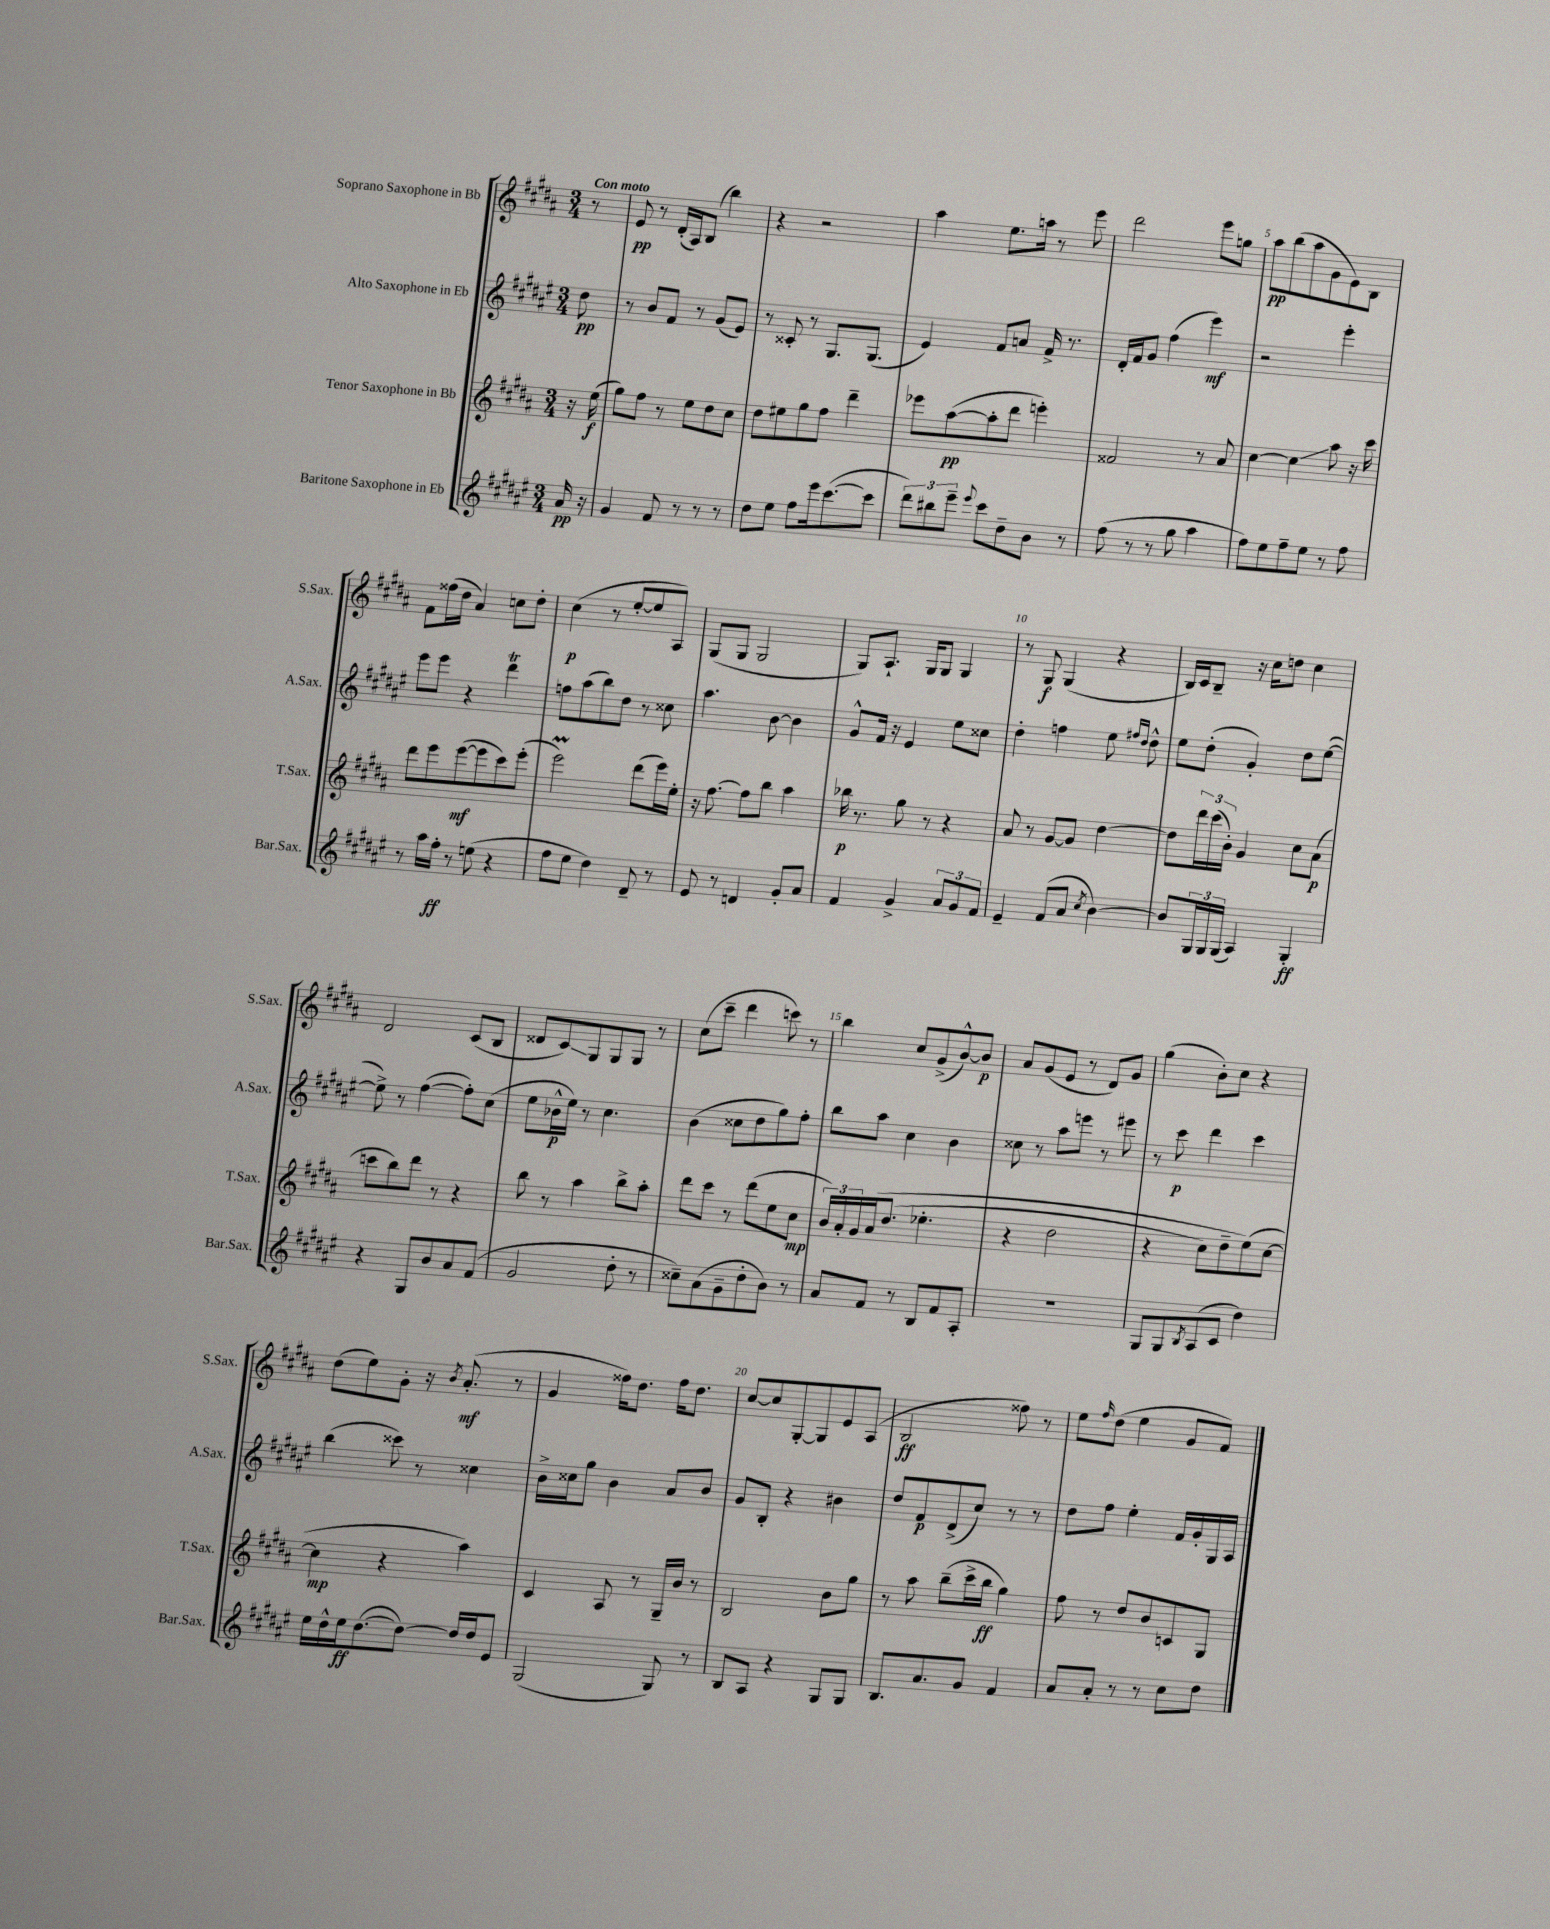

**kern	**kern	**kern	**kern
*staff4	*staff3	*staff2	*staff1
*clefG2	*clefG2	*clefG2	*clefG2
*k[f#c#g#d#a#e#]	*k[f#c#g#d#a#]	*k[f#c#g#d#a#e#]	*k[f#c#g#d#a#]
*M3/4	*M3/4	*M3/4	*M3/4
16a#/	16r	8dd#\	8r
16r	(16ee\	.	.
=	=	=	=
4g#/	8gg#\L)	8r	8e/
.	8ff#\J	8b/L	8r
8f#/	8r	8f#/J	(16d#'/LL
.	.	.	16A#/J)
8r	8ee\L	8r	(8B/J
8r	8dd#\	(8g#/L	4bb\)
8r	8cc#\J	8e#/J)	.
=	=	=	=
8dd#\L	8dd#\L	8r	4r
8ee#\J	8ee#\	8c##'/	.
8ff#\L	8gg#\	8r	2r
16eee#\k	8ff#\J	8.G#/L	.
([8.ccc#\	.	.	.
.	4ddd#~\	.	.
.	.	(8.G#/J	.
8ccc#\]J	.	.	.
=	=	=	=
12ddd#\L)	8eee-\L	4e#/)	4aa#\
12bb#\	.	.	.
.	([8aa#\	.	.
12eee#~\J	.	.	.
8qqeee#/	.	.	.
8ccc#\L	8aa#'\]	8f#/L	8.ee\L
8dd#~\	8ddd#\J	8a/J	.
.	.	.	16aa\Jk
8b\J	4eee'\)	16f#^/	8r
.	.	8.r	.
8r	.	.	8eee\
=	=	=	=
(8ff#\	2f##/	16d#'/LL	2ddd#\
.	.	16f#/J	.
8r	.	8g#/J	.
8r	.	(4ff#\	.
8gg#\	.	.	.
4aa#\	8r	4eee#\)	8eee\L
.	8a#/	.	8gg\J
=	=	=	=
8ff#\L)	[4cc#\	2r	8aa#\L
8ee#\	.	.	(8bb\
8ff#~\	4cc#\]	.	8aa#\
8ee#\J	.	.	8g#\
8r	8aa#\	4eee#'\	8e\)
8ff#\	16r	.	8B\J
.	16ccc#\	.	.
=	=	=	=
8r	8ddd#\L	8eee#\L	8f#\L
16aa#\LL	8eee\	8eee#\J	(16ff##\L
16ff#'\JJ	.	.	16dd#\JJ
8r	([8eee\	4r	4a#/)
(8ee\	8eee\]	.	.
4r	8ccc#\)	4ddd#\	8cc\L
.	(8eee'\J	.	8dd#'\J
=	=	=	=
8ff#\L	2eee\)	8ff\L	(4cc#\
8ee#\J	.	(8aa#\	.
4dd#\)	.	8bb\)	8r
.	.	8dd#\J	[8ee'/L
8d#~/	(8ddd#\L	8r	8ee/]
8r	16eee\L)	8cc##\	8A#/J)
.	16ee'\JJ	.	.
=	=	=	=
8e#/	16r	4.aa#\	(8G#/L
.	[8.ff#\	.	.
8r	.	.	8G#/J
4d/	8ff#\]L	.	2G#/
.	8bb\J	[8b\	.
8g#'/L	4aa#\	4b\]	.
8a#/J	.	.	.
=	=	=	=
4f#/	16bb-\	8g#^^/L	8G#/L)
.	8.r	.	.
.	.	16f#/Jk	8.A#`/J
.	.	16r	.
4g#^/	8gg#\	4e#/	.
.	.	.	16G#/LK
.	8r	.	8G#/J
12a#/L	4r	8ee#\L	4G#/
12g#/	.	.	.
.	.	8cc##\J	.
12f#/J	.	.	.
=	=	=	=
4e#~/	8a#/	4dd#'\	8r
.	8r	.	8G#/
(8f#/L	[8g#/L	4ff\	(4G#/
8a#/J	8g#/]J	.	.
8qcc#/	.	.	.
[4b\)	[4dd#\	8ee#\	4r
.	.	16qqff#/LL	.
.	.	16qqdd#/JJ	.
.	.	8dd#^^\	.
=	=	=	=
8b/]L	8dd#\]L	8ee#\L	16B/LL)
.	.	.	16c#/J
24G#/L	24ddd#\L	(8dd#'\J	8B~/J
24G#/	(24ccc#\	.	.
(24G#/JJ	24b'\JJ)	.	.
4A#/)	4g#/	4g#'/)	16r
.	.	.	16cc#\LK
.	.	.	8dd\J
4G#'/	8cc#\L	8dd#\L	4cc#\
.	(8a#\J	([8ee#\J	.
=	=	=	=
4r	8ccc\L	8ee#^\])	2d#/
.	8bb\)	8r	.
8G#/L	8ddd#\J	([4ff#\	.
8b/	8r	.	.
8a#/	4r	8ff#'\]L)	(8c#/L
(8f#/J	.	(8cc#\J	8B/J
=	=	=	=
2g#/	8bb\	8ee#\L	8d##/L
.	8r	16b-^^\L	8c#/)
.	.	16ee#\JJ)	.
.	4aa#\	8r	8G#/
.	.	4.cc#\	8G#/
8dd#'\	8bb^\L	.	8G#/J
8r	8aa#'\J	.	8r
=	=	=	=
8cc##~\L)	8ddd#\L	(4b\	(8cc#\L
(8a#\	8ccc#\J	.	8ccc#~\J
8g#~\	8r	8cc##\L	4ddd#\
8dd#'\	(8ddd#\L	8dd#\	.
8b\J)	8ee\	8gg#\)	8ccc\)
8r	8cc#\J	8ff#'\J	8r
=	=	=	=
8a#/L	24b/LL)	8bb\L	4bb\
.	24a#'/	.	.
.	24g#/	.	.
8f#/J	&(16a#/J	8aa#\J	.
.	(8.dd#/J	.	.
8r	.	4cc#\	8cc#/L
8B/L	4.ee-'\	.	(8g#^/
8f#/	.	4b\	[8b^^/)
8A#'/J	.	.	8b/]J
=	=	=	=
2.r	4r	8cc##\	8a#/L
.	.	8r	(8g#/
.	2dd#\	8aa#\L	8e/J
.	.	8eee\J	8r
.	.	8r	8d#/L)
.	.	8eee#\	8g#/J
=	=	=	=
8G#/L	4r	8r	(4gg#\
8G#/	.	8ccc#\	.
8qB/	.	.	.
(8A#/	8cc#\L)	4ddd#\	8b'\L)
8c#/J	8dd#~\	.	8cc#\J
4dd#\)	(8ee\&)	4ccc#\	4r
.	[8cc#\J	.	.
=	=	=	=
16ee#\LL	4cc#\]	(4bb\	(8dd#\L
16dd#^^\	.	.	.
16ee#\J	.	.	8ee\)
([8.dd#\	.	.	.
.	4r	8ccc##\)	8g#'\J
8dd#\_J)	.	8r	16r
.	.	.	8qb/
.	.	.	(8.a#'/
16dd#/]LL	4aa#\)	4cc##\	.
16dd#/J	.	.	.
8e#/J	.	.	8r
=	=	=	=
(2G#/	4c#/	16b^\LL	4g#/
.	.	16cc##\J	.
.	.	8gg#\J	.
.	8A#/	4b\	16ff##\LK)
.	.	.	8.dd#\J
.	8r	.	.
8G#/)	16G#~/LL	8a#/L	16ff##\LK
.	16b/JJ	.	8.dd#\J
8r	8r	8b/J	.
=	=	=	=
8B/L	2B/	8g#/L	[8cc#/L
8A#/J	.	8B'/J	8cc#/]
4r	.	4r	[8G#'/
.	.	.	8G#/]
8G#/L	8b\L	4b#\	8e/
8G#/J	8gg#\J	.	(8A#/J
=	=	=	=
8.B/L	8r	8dd#/L	2B/
.	8aa#\	8f#/	.
8.a#/	.	.	.
.	(8bb~\L	(8d#^/	.
8g#/J	16ccc#^\L	8cc#/J)	.
.	16bb\JJ	.	.
4f#/	4gg#\)	8r	8ff##\)
.	.	8r	8r
=	=	=	=
8a#/L	8ff#\	8dd#\L	8ee\L
.	.	.	16qqff#/
8a#'/J	8r	8ff#\J	(8dd#\J
8r	8dd#/L	4ee#'\	4ee\
8r	8b/	.	.
8cc#\L	8c/	16f#/LL	8g#/L
.	.	16g#'/	.
8dd#\J	8G#/J	16G#/	8f#/J)
.	.	16A#/JJ	.
==	==	==	==
*-	*-	*-	*-
